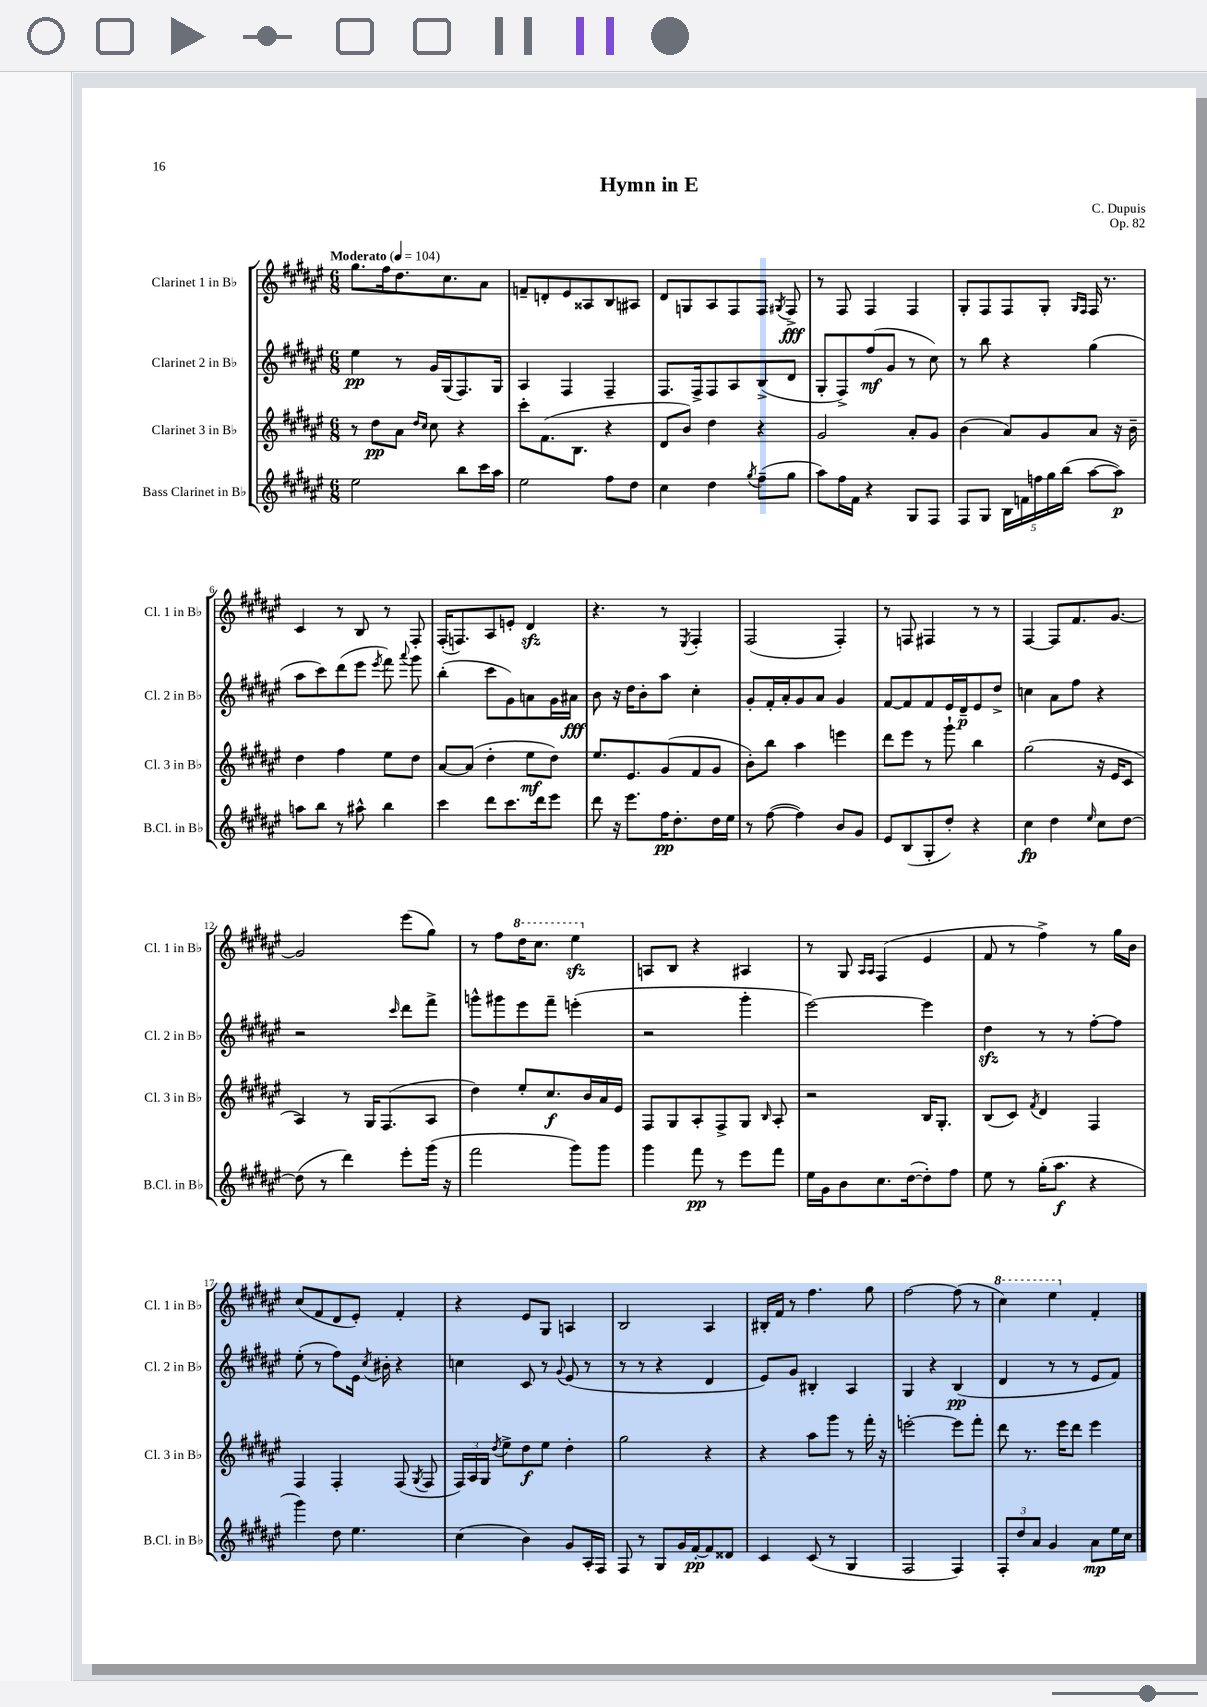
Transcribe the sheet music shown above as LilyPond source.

\header { title = "Hymn in E" composer = "C. Dupuis" opus = "Op. 82" }
<<
\new StaffGroup <<
\new Staff = "s0" \with { instrumentName = "Clarinet 1 in Bb" shortInstrumentName = "Cl. 1 in Bb" } {
    \clef treble \key fis \major \numericTimeSignature \time 6/8 \tempo "Moderato" 4 = 104
    \autoBeamOff gis''8.[ fis''16 dis''8. cis''8. ais'8] |
    f'8[-- d'8-. eis'8 aisis8 b8 ais8] |
    dis'8[ g8 ais8 fis8 fis8] \acciaccatura { gis8 } fis8->\fff |
    r8 fis8 fis4 fis4 |
    gis8[-. fis8 fis8 gis8]-. \grace { gis16[ fis16] } fis16 r8. |
    cis'4 r8 b8 r8 fis8-. |
    fis16[-.( f8.) ais8 e'8]-. dis'4\sfz |
    r4. r8 \acciaccatura { eis8 } fis4-. |
    fis2( fis4-.) |
    r8 f8 fis4 r8 r8 |
    fis4~ fis8[ fis'8. gis'8.]~ |
    gis'2 eis'''8[( gis''8]) |
    r8 fis''8[ \ottava #1 dis'''16 cis'''8.] eis'''4\sfz \ottava #0 |
    a8[ b8] r4 ais4 |
    r8 gis8 \grace { ais16[ ais16] } fis4( eis'4 |
    fis'8 r8 fis''4->) r8 gis''16[ b'16] |
    cis''8[( fis'8 dis'8 eis'8]-.) fis'4-. |
    r4 eis'8[ gis8] a4 |
    b2 ais4 |
    bis16[-. fis'16] r8 fis''4. gis''8 |
    fis''2~ fis''8( r8 |
    \ottava #1 cis'''4) eis'''4 \ottava #0 fis'4-. \bar "|." |
}
\new Staff = "s1" \with { instrumentName = "Clarinet 2 in Bb" shortInstrumentName = "Cl. 2 in Bb" } {
    \clef treble \key fis \major \numericTimeSignature \time 6/8
    \autoBeamOff eis''4\pp r8 gis'16[ gis16( fis8.) gis16] |
    ais4 fis4 fis4-- |
    fis8.[ fis16-> fis8 ais8 b8->( dis'8] |
    gis8[-. fis8->) fis''8\mf( gis'8] r8 cis''8) |
    r8 b''8 r4 gis''4( |
    ais''8[ cis'''8) dis'''8( eis'''8] \acciaccatura { eis'''8 } fis'''8) \appoggiatura { ais'''8 } gis'''8 |
    b''4-.( cis'''8[ gis'8) a'8 gis'16 ais'16]\fff |
    b'8 r16 dis''16[ b'8-. ais''8] cis''4-. |
    gis'8[-. fis'16-. ais'16-. gis'8 ais'8] gis'4 |
    fis'8[~ fis'8 fis'8 eis'16 dis'16--\p eis'8 dis''8]-> |
    c''4 ais'8[ fis''8] r4 |
    r2 \grace { cis'''16 } dis'''8[ fis'''8]-> |
    g'''8[-^ gis'''8 eis'''8 fis'''8]-- e'''4-.( |
    r2 gis'''4-. |
    eis'''2~) eis'''4 |
    dis''4\sfz r8 r8 fis''8[~-. fis''8] |
    eis''8-.( r8 fis''8[) eis'16] \acciaccatura { cis''8 } bis'16-. r4 |
    c''4 cis'8 r8 \appoggiatura { gis'8 } eis'8( r8 |
    r8 r8 r4 dis'4 |
    eis'8[) gis'8] bis4-. ais4 |
    gis4 r4 b4\pp( |
    dis'4 r8 r8 eis'8[ fis'8]) \bar "|." |
}
\new Staff = "s2" \with { instrumentName = "Clarinet 3 in Bb" shortInstrumentName = "Cl. 3 in Bb" } {
    \clef treble \key fis \major \numericTimeSignature \time 6/8
    \autoBeamOff r8 dis''8[\pp ais'8] \grace { dis''16[ cis''16] } cis''8 r4 |
    cis'''8[-. fis'8.( b8.] r4 |
    dis'8[ b'8]) dis''4 r4 |
    gis'2 ais'8[-. gis'8] |
    b'4( ais'8[) gis'8 ais'8] r16 b'16-- |
    dis''4 fis''4 eis''8[ dis''8] |
    ais'8[~ ais'8]( dis''4-. eis''8[\mf dis''8]) |
    eis''8.[ eis'8. gis'8( fis'8 gis'8] |
    b'8[-.) b''8] ais''4 e'''4 |
    dis'''8[ eis'''8] r8 gis'''8-! b''4 |
    gis''2( r16 eis'16[ cis'8] |
    ais4) r8 gis16[ fis8.( ais8] |
    dis''4) eis''8[-. cis''8.\f b'16 ais'16 eis'16] |
    fis8[ gis8 ais8-. fis8-> gis8] \grace { b16 } ais8-. |
    r2 b16[ gis8.]-. |
    b8[( cis'8]) \acciaccatura { fis'8 } dis'4 fis4 |
    fis4 fis4-. fis8( \acciaccatura { gis8 } fis8 |
    \tuplet 3/2 { fis16[) ais16 gis16] } \acciaccatura { dis''8 } eis''8[-> dis''8\f eis''8] dis''4-. |
    gis''2 r4 |
    r4 ais''8[ gis'''8] r8 fis'''16-. r16 |
    e'''2~-. e'''8[ fis'''8]-. |
    dis'''8 r8. eis'''16[ dis'''8] eis'''4 \bar "|." |
}
\new Staff = "s3" \with { instrumentName = "Bass Clarinet in Bb" shortInstrumentName = "B.Cl. in Bb" } {
    \clef treble \key fis \major \numericTimeSignature \time 6/8
    \autoBeamOff eis''2 b''8[ cis'''16 ais''16] |
    eis''2 fis''8[ dis''8] |
    cis''4 dis''4 \acciaccatura { gis''8 } fis''8[--( gis''8] |
    ais''8[) fis''16 fis'16] r4 gis8[ fis8] |
    fis8[ gis8] \tuplet 5/4 { b16[ f'16 f''16 gis''16 b''16]( } ais''8[~ ais''8]\p) |
    a''8[ b''8] r8 ais''8-^ b''4 |
    cis'''4 dis'''8[ cis'''8. dis'''16 eis'''8] |
    dis'''8 r16 eis'''8.[ fis''16\pp dis''8.-. dis''16 eis''16] |
    r8 fis''8~( fis''4) b'8[ gis'8] |
    eis'8[ b8( gis8-. dis''8]-.) r4 |
    cis''4\fp dis''4 \grace { eis''16 } cis''8[ dis''8]~ |
    dis''8( r8 dis'''4) eis'''8[-. gis'''16]( r16 |
    fis'''2 gis'''8[) gis'''8] |
    gis'''4 fis'''8\pp r8 eis'''8[ fis'''8] |
    eis''16[ gis'16 b'8 cis''8. dis''16~( dis''8-.) fis''8] |
    eis''8 r8 gis''16[-.( ais''8.]\f r4 |
    gis'''4) dis''8 eis''4. |
    cis''4( b'4) gis'8[ ais16-. fis16] |
    fis8 r8 gis8[ gis'16 fis'16~-.\pp fis'8 disis'8] |
    cis'4 cis'8( r8 gis4 |
    fis2 fis4) |
    \tuplet 3/2 { fis8[-. dis''8 ais'8] } gis'4 ais'8[\mp eis''16 cis''16] \bar "|." |
}
>>
>>
